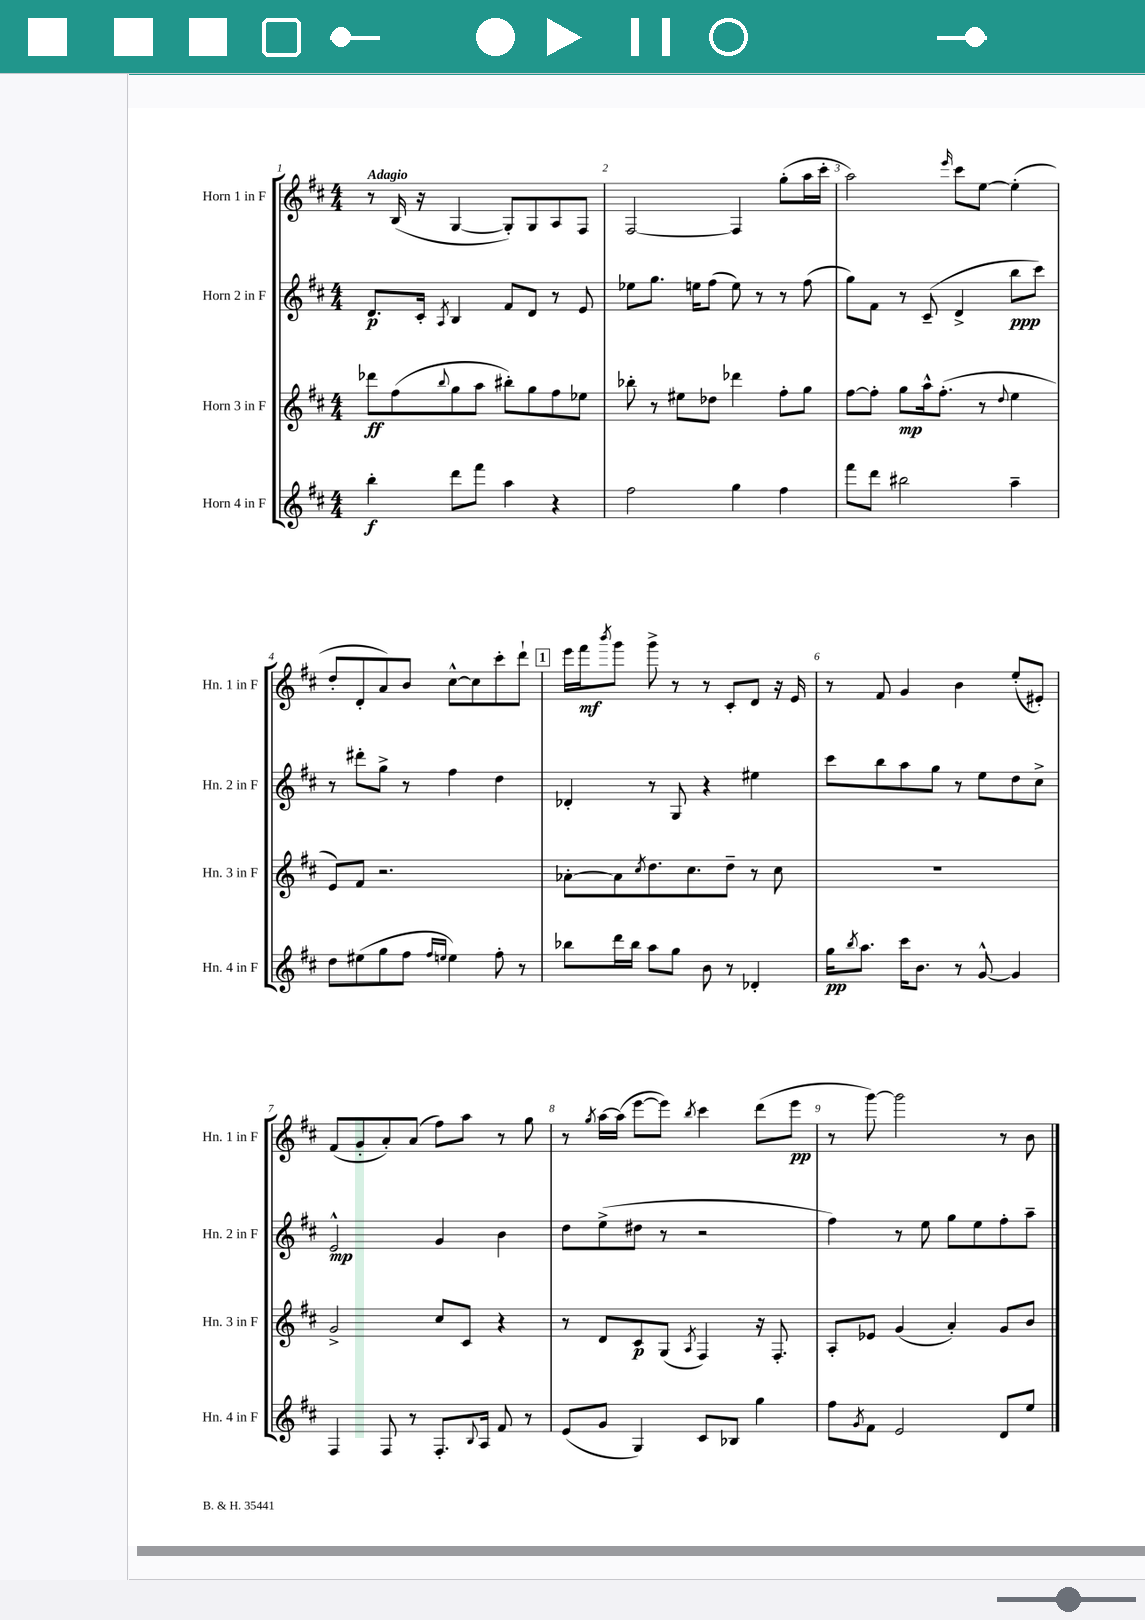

**kern	**kern	**kern	**kern
*staff4	*staff3	*staff2	*staff1
*clefG2	*clefG2	*clefG2	*clefG2
*k[f#c#]	*k[f#c#]	*k[f#c#]	*k[f#c#]
*M4/4	*M4/4	*M4/4	*M4/4
4bb'	8ddd-	8.d	8r
.	(8ff#	.	(16B
.	.	16c#'	16r
.	8qqbb	8qA	.
8ddd	8gg	4B	[4G
8fff#	8aa	.	.
4aa	8bb#')	8f#	8G'])
.	8gg	8d	8G
4r	8ff#	8r	8A
.	8ee-	8e	8F#
=	=	=	=
2ff#	8bb-'	8ee-	[2F#
.	8r	8.gg	.
.	8ee#	.	.
.	.	16ee	.
.	8dd-	(8ff#	.
4gg	4ddd-	8ee)	4F#]
.	.	8r	.
4ff#	8ff#'	8r	(8gg'
.	8gg	(8ff#	16aa
.	.	.	16ccc#'
=	=	=	=
8fff#	[8ff#	8gg)	2aa)
8ddd	8ff#']	8f#	.
2bb#	8gg	8r	.
.	16aa^^	(8c#~	.
.	(8.ff#'	.	.
.	.	.	16qqeee
.	.	4d^	8ccc#
.	8r	.	[8ee
.	8qqdd	.	.
4aa~	4ee	8bb	(4ee']
.	.	8ccc#)	.
=	=	=	=
8dd	8e)	8r	8dd'
(8ee#	8f#	8ddd#'	8d'
8gg	2.r	8gg^	8a)
8ff#	.	8r	8b
16qqff#	.	.	.
16qqee	.	.	.
4ee)	.	4ff#	[8cc#^^
.	.	.	8cc#]
8ff#'	.	4dd	8ccc#'
8r	.	.	8ddd`
=	=	=	=
8bb-	[8a-'	4d-'	16eee
.	.	.	16fff#
.	.	.	8qbbb
16ddd	8a-]	.	8ggg
16bb-	.	.	.
.	8qcc#	.	.
8aa	8.dd	8r	8ggg^
8gg	.	8G	8r
.	8.cc#	.	.
8b	.	4r	8r
8r	8dd~	.	8c#'
4d-'	8r	4ee#	8d
.	8cc#	.	16r
.	.	.	16e
=	=	=	=
16gg	1r	8ccc#	8r
8qbb	.	.	.
8.aa	.	.	.
.	.	8bb	8f#
16ccc#	.	8aa	4g
8.b	.	.	.
.	.	8gg	.
8r	.	8r	4b
[8g^^	.	8ee	.
4g]	.	8dd	(8ee'
.	.	8cc#^	8e#')
=	=	=	=
4F#	2g^	2e^^	(8f#
.	.	.	8g'
8F#	.	.	8a')
8r	.	.	(8a
8.F#'	8cc#	4g	8ff#)
.	8c#	.	8aa
8qqB	.	.	.
16A	.	.	.
8f#	4r	4b	8r
8r	.	.	8gg
=	=	=	=
(8e	8r	8dd	8r
.	.	.	8qgg
8g	8d	(8ee^	[16aa
.	.	.	(16aa]
4G)	8c#	8dd#	[8eee
.	(8G	8r	8eee])
.	8qA	.	8qbb
8c#	4F#)	2r	4ccc#
8B-	.	.	.
4gg	16r	.	(8ddd
.	8.F#'	.	.
.	.	.	8eee
=	=	=	=
8ff#	8A'	4ff#)	8r
8qg	.	.	.
8f#	8e-	.	[8ggg)
2e	(4g	8r	2ggg]
.	.	8ee	.
.	4a')	8gg	.
.	.	8ee	.
8d	8g	8ff#'	8r
8ee	8b	8aa~	8b
==	==	==	==
*-	*-	*-	*-
